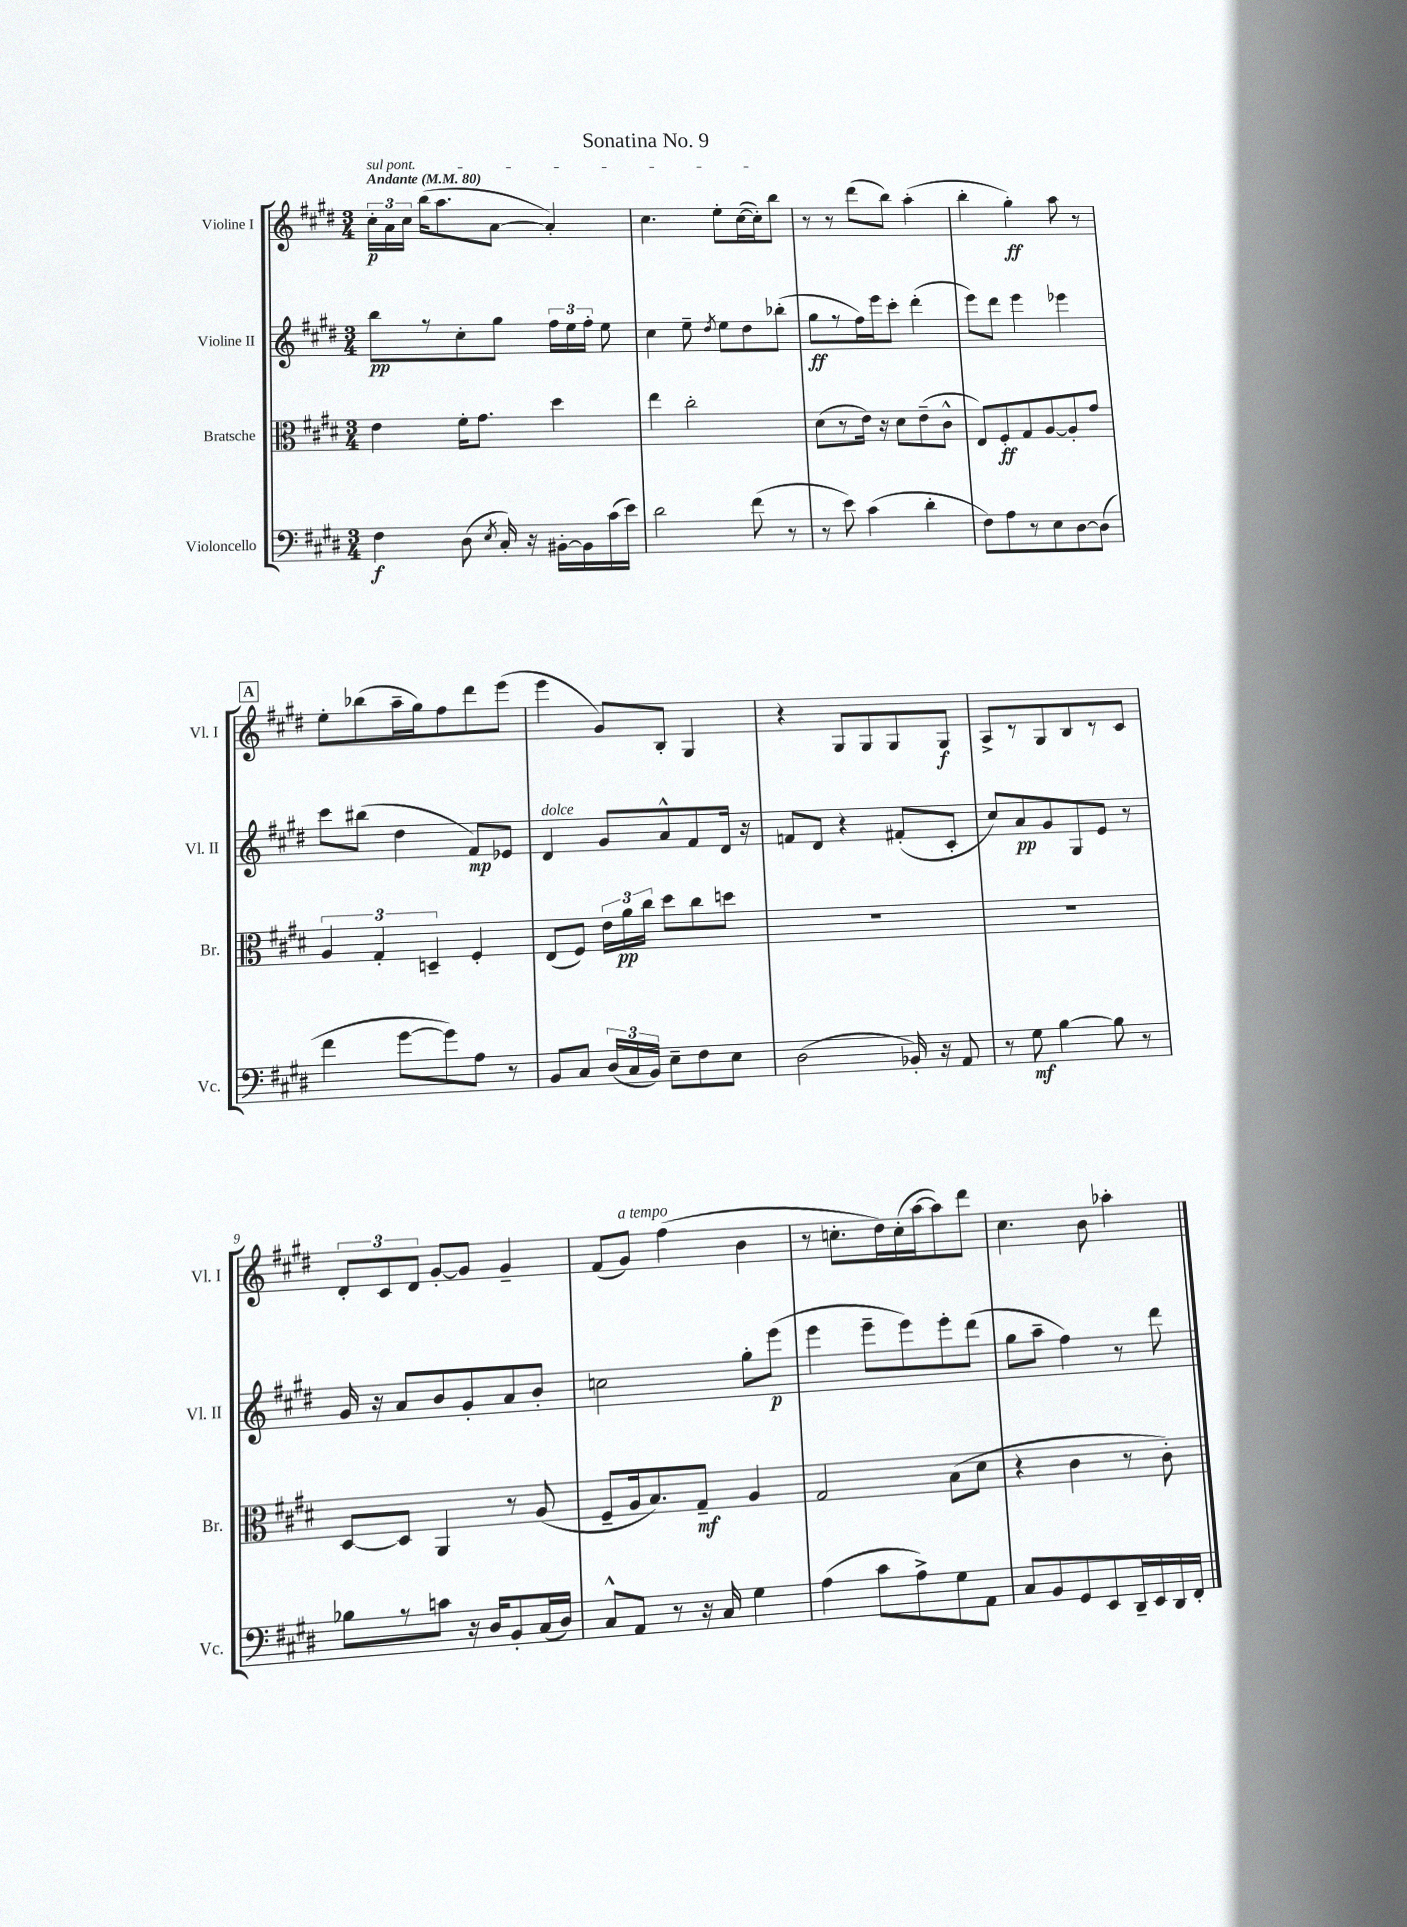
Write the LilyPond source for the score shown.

\header { title = "Sonatina No. 9" }
<<
\new StaffGroup <<
\new Staff = "s0" \with { instrumentName = "Violine I" shortInstrumentName = "Vl. I" } {
    \clef treble \key e \major \numericTimeSignature \time 3/4 \tempo "Andante" 4 = 80
    \autoBeamOff \tuplet 3/2 { \once \override TextSpanner.bound-details.left.text = \markup { \italic "sul pont." } cis''16[-.\p\startTextSpan a'16 cis''16] } b''16[( a''8. a'8]~ a'4-.) |
    cis''4. e''8[-. cis''16~( cis''16-.) b''8]\stopTextSpan |
    r8 r8 dis'''8[( b''8]) a''4-.( |
    b''4-. gis''4-.\ff) a''8 r8 |
    \mark \markup { \box "A" } e''8[-. bes''8( a''16-- gis''16) fis''8 dis'''8 e'''8]( |
    e'''4 gis'8[) b8]-. gis4 |
    r4 gis8[ gis8 gis8 gis8]\f |
    a8[-> r8 gis8 b8 r8 cis'8] |
    \tuplet 3/2 { dis'8[-. cis'8 dis'8] } gis'8[~-. gis'8] gis'4-- |
    fis'8[( gis'8]^\markup { \italic "a tempo" }) fis''4( b'4 |
    r8 c''8.[-. dis''16) c''16-.( a''16~ a''8) dis'''8] |
    cis''4. b'8 aes''4-. \bar "|." |
}
\new Staff = "s1" \with { instrumentName = "Violine II" shortInstrumentName = "Vl. II" } {
    \clef treble \key e \major \numericTimeSignature \time 3/4
    \autoBeamOff b''8[\pp r8 cis''8-. gis''8] \tuplet 3/2 { fis''16[ e''16 fis''16]-. } e''8 |
    cis''4 e''8-- \acciaccatura { dis''8 } e''8[ dis''8 bes''8]-.( |
    gis''8[\ff r8 fis''16) e'''16 cis'''8]-. dis'''4-.( |
    e'''8[) dis'''8] e'''4 ees'''4 |
    \mark \markup { \box "A" } cis'''8[ bis''8]( dis''4 fis'8[\mp) ees'8] |
    dis'4^\markup { \italic "dolce" } gis'8[ a'8-^ fis'8 dis'16] r16 |
    f'8[ dis'8] r4 fis'8[-.( cis'8]-. |
    cis''8[) a'8\pp gis'8 gis8 e'8] r8 |
    gis'16 r16 a'8[ b'8 gis'8-. a'8 b'8]-. |
    c''2 gis''8[-. e'''8]\p( |
    e'''4 e'''8[-- e'''8) e'''8-. dis'''8]( |
    gis''8[ a''8]-- fis''4) r8 dis'''8 \bar "|." |
}
\new Staff = "s2" \with { instrumentName = "Bratsche" shortInstrumentName = "Br." } {
    \clef alto \key e \major \numericTimeSignature \time 3/4
    \autoBeamOff e'4 fis'16[-. gis'8.] dis''4 |
    e''4 cis''2-. |
    dis'8[( r8 e'16]) r16 dis'8[ e'8--( cis'8]-^ |
    e8[) fis8-.\ff gis8 a8~ a8-. gis'8] |
    \mark \markup { \box "A" } \tuplet 3/2 { a4 gis4-. d4-- } fis4-. |
    e8[( fis8]) \tuplet 3/2 { e'16[ a'16\pp cis''16] } dis''8[ cis''8 d''8] |
    R2. |
    R2. |
    dis8[~ dis8] a,4 r8 a8( |
    fis8[-- a16 b8.) gis8]--\mf a4 |
    gis2 b8[( dis'8] |
    r4 cis'4 r8 cis'8-.) \bar "|." |
}
\new Staff = "s3" \with { instrumentName = "Violoncello" shortInstrumentName = "Vc." } {
    \clef bass \key e \major \numericTimeSignature \time 3/4
    \autoBeamOff fis4\f dis8( \acciaccatura { e8 } cis16-.) r16 bis,16[~-. bis,16 cis'16( e'16]) |
    dis'2 fis'8( r8 |
    r8 e'8) cis'4( dis'4-. |
    fis8[) a8 r8 e8 dis8~ dis8]( |
    \mark \markup { \box "A" } fis'4 gis'8[~ gis'8) a8] r8 |
    b,8[ cis8] \tuplet 3/2 { dis16[( cis16 b,16]) } e8[-- fis8 e8] |
    dis2( bes,16-.) r16 a,8 |
    r8 gis8\mf b4~ b8 r8 |
    bes8[ r8 c'8] r16 dis16[ b,8-. cis16( dis16]) |
    cis8[-^ a,8] r8 r16 cis16 gis4 |
    a4( cis'8[ a8->) gis8 a,8] |
    cis8[ b,8 gis,8 e,8 dis,16-- e,16 dis,16 fis,16]-. \bar "|." |
}
>>
>>
